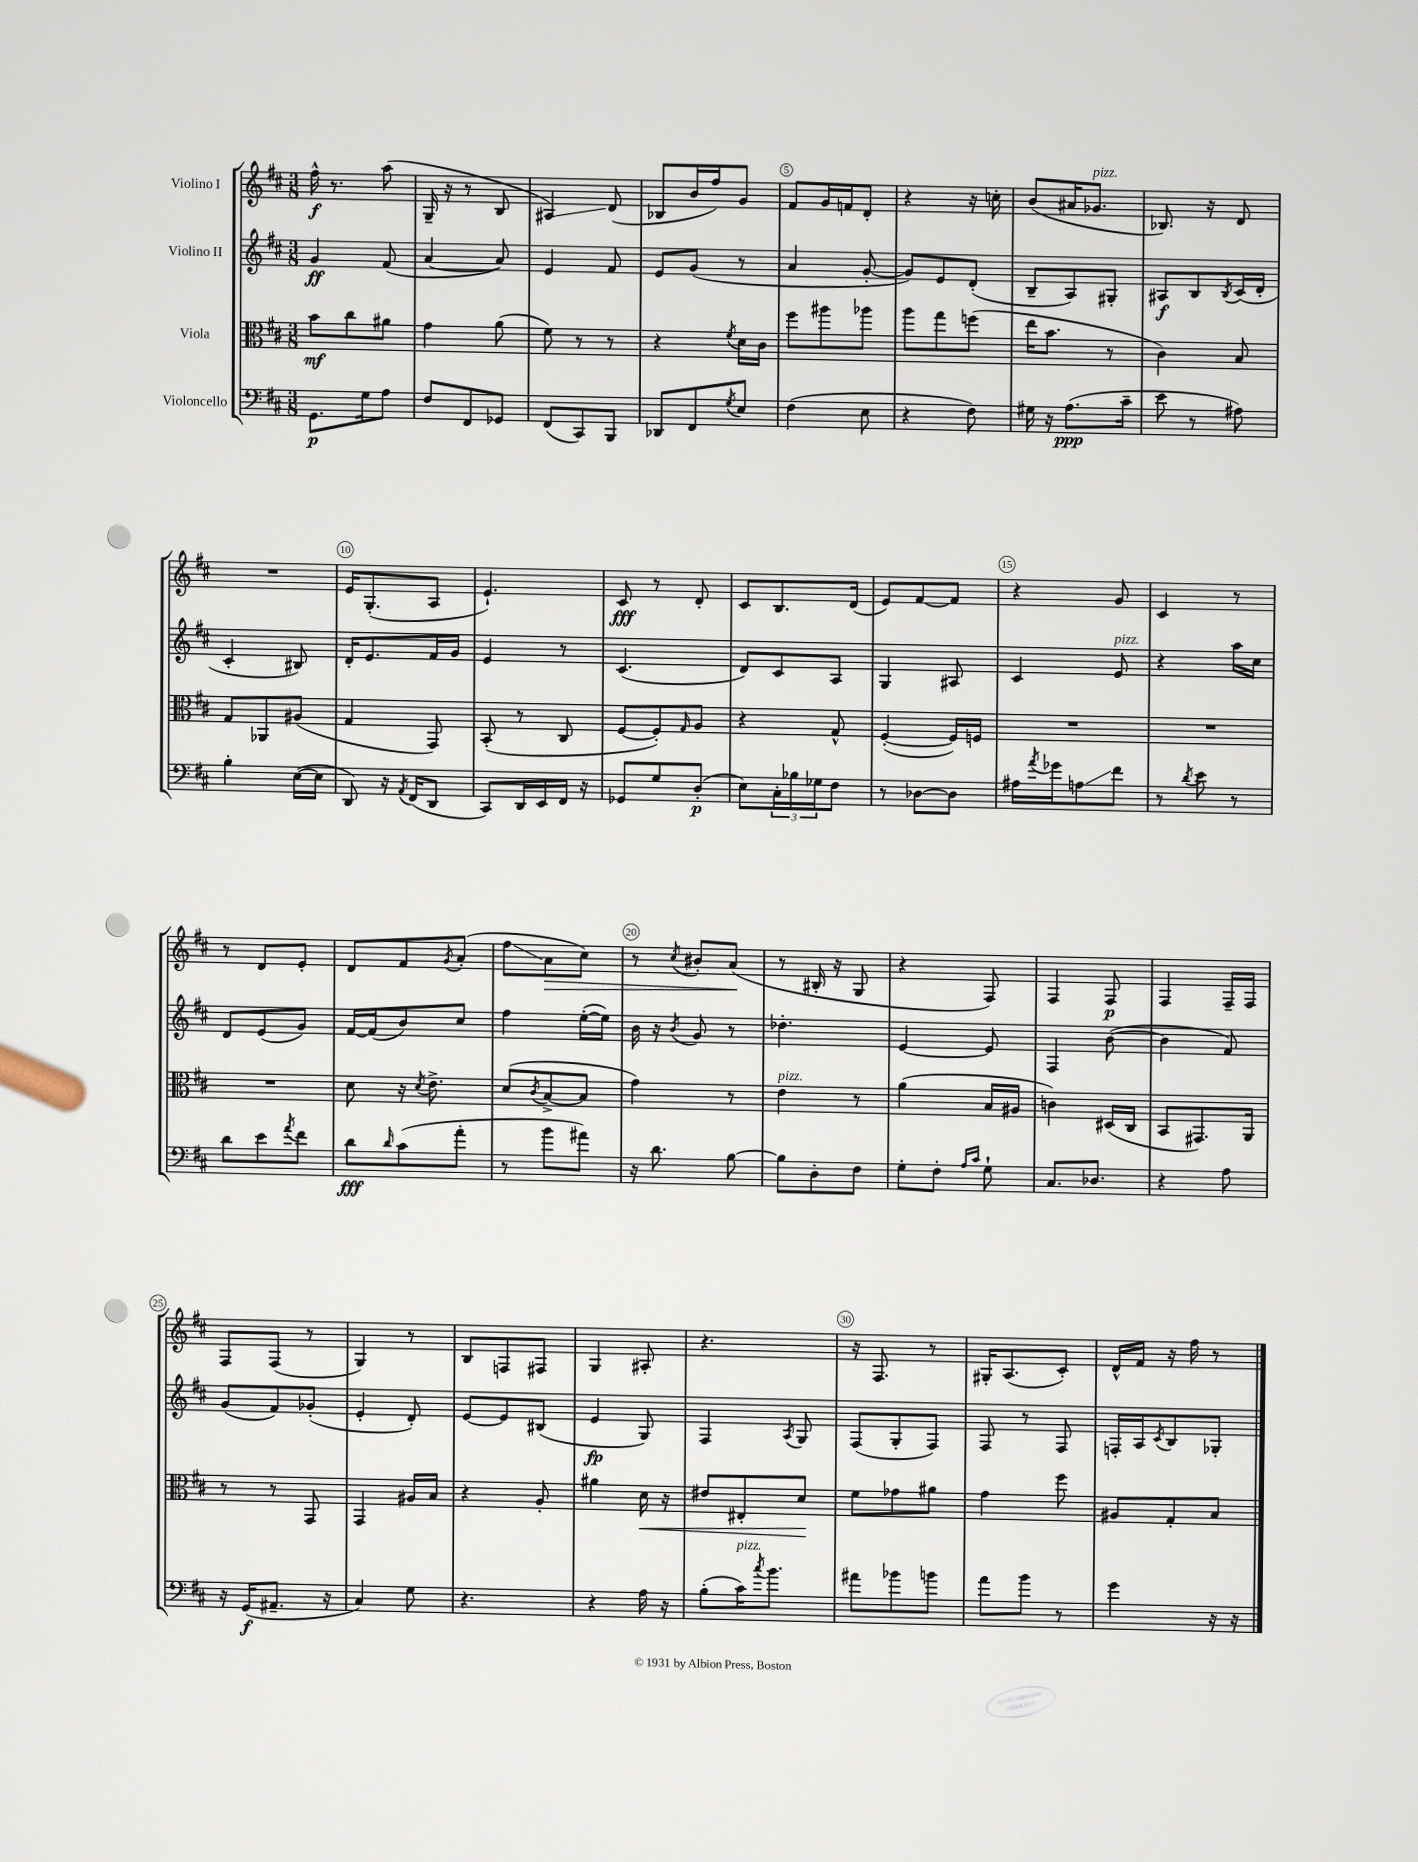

**kern	**kern	**kern	**kern
*staff4	*staff3	*staff2	*staff1
*clefF4	*clefC3	*clefG2	*clefG2
*k[f#c#]	*k[f#c#]	*k[f#c#]	*k[f#c#]
*M3/8	*M3/8	*M3/8	*M3/8
8.GG	8b	4g	16ff#^^
.	.	.	8.r
.	8cc#	.	.
16G	.	.	.
8A	8a#	(8f#	(8aa
=	=	=	=
8F#	4g	[4a	16G~
.	.	.	16r
8FF#	.	.	8r
8GG-	(8a	8a])	8B
=	=	=	=
(8FF#	8f#)	4e	4A#)
8CC#)	8r	.	.
8BBB	8r	8f#	(8d
=	=	=	=
8DD-	4r	8e	8B-
8FF#	.	(8g	16b
.	.	.	16ff#)
8qG	8qf#	.	.
8E	16d	8r	8g
.	16c#	.	.
=	=	=	=
(4F#	8ff#	4a	8f#
.	8aa#	.	16g
.	.	.	16f
8E	8aa-	[8g'	8d'
=	=	=	=
4r	8aa	8g])	4r
.	8gg	8e	.
8F#)	(8ff	(8d'	16r
.	.	.	16cc'
=	=	=	=
16G#	16ee	8B~	(8b
16r	8.b	.	.
(8.A	.	8A)	16a#
.	.	.	8.g-
.	8r	8G#'	.
16c#~	.	.	.
=	=	=	=
8e	4c#)	8A#	8.B-)
8r	.	8B	.
.	.	.	16r
.	.	8qB	.
8A#)	8B	(16c#	8d
.	.	16d'	.
=	=	=	=
4B'	8G	4c#'	4.r
.	8AA-	.	.
([16E	(8A#	8B#)	.
16E]	.	.	.
=	=	=	=
8DD)	4G	16d'	16e
.	.	8.e	(8.G'
16r	.	.	.
8qAA	.	.	.
(16FF#	.	.	.
8DD	8GG)	16f#	8A
.	.	16g	.
=	=	=	=
8CC#)	(8BB'	4e	4.e`)
16DD	8r	.	.
16EE	.	.	.
16FF#	8C#	8r	.
16r	.	.	.
=	=	=	=
8GG-	[8F#	(4.c#	8c#
8G	8F#'])	.	8r
.	16qqG	.	.
(8D'	8A	.	8d'
=	=	=	=
8E)	4r	8d)	8c#
24C#'	.	8c#	8.B
24B-	.	.	.
24G-	.	.	.
8F#	8G^^	8A	.
.	.	.	(16d
=	=	=	=
8r	([4F#'	4G	8e)
[8D-	.	.	[8f#
8D-]	16F#])	8A#	8f#]
.	16F	.	.
=	=	=	=
16A#	4.r	4c#	4r
8qa	.	.	.
16g-	.	.	.
8A	.	.	.
8f#	.	8e	8g
=	=	=	=
8r	4.r	4r	4c#
8qd	.	.	.
8e	.	.	.
8r	.	16aa	8r
.	.	16cc#	.
=	=	=	=
8d	4.r	8d	8r
8e	.	(8e	8d
8qa	.	.	.
8f#	.	8g)	8e'
=	=	=	=
8d	8d	[16f#	8d
.	.	(16f#]	.
16qqd	.	.	.
(8c#	16r	8b)	8f#
.	8qd	.	.
.	8.e^	.	.
.	.	.	8qg
8a'	.	8cc#	(8a'
=	=	=	=
8r	(8d	4ff#	8ff#
.	8qc#	.	.
8b	[8B^	.	8a
8a#)	8B]	([16ee'	8cc#)
.	.	16ee])	.
=	=	=	=
16r	4g)	16b	8r
8.d	.	16r	.
.	.	8qb	8qcc#
.	.	8g	8b#'
[8B	8r	8r	(8a
=	=	=	=
8B]	4e	4.dd-'	8r
8D'	.	.	16B#'
.	.	.	16r
8F#	8r	.	8G
=	=	=	=
8G'	(4a	[4e	4r
8F#'	.	.	.
16qqA	.	.	.
16qqc#	.	.	.
8G`	16B	8e]	8F#)
.	16A#	.	.
=	=	=	=
8.C#	4c)	4F#	4F#
8.D-	.	.	.
.	(16D#	([8b	8F#
.	16C#	.	.
=	=	=	=
4r	8BB	4b]	4F#
.	8.GG#)	.	.
8A	.	8f#)	16F#~
.	16AA	.	16F#
=	=	=	=
16r	8r	(8g	8F#
(16GG	.	.	.
8.AA#~	8r	8f#)	(8F#
.	8GG	(8g-'	8r
16r	.	.	.
=	=	=	=
4C#)	4GG	4e'	4G)
8G	16A#	8d')	8r
.	16B	.	.
=	=	=	=
4.r	4r	[8e	8B
.	.	8e]	8F
.	8A'	(8B#	8F#
=	=	=	=
4r	4a#	4e	4G
16A	16d	8G)	8A#'
16r	16r	.	.
=	=	=	=
(8B'	8e#	4F#	4.r
16c#)	8E#'	.	.
8qcc#	.	.	.
8.b	.	.	.
.	.	8qA	.
.	8d	8G	.
=	=	=	=
8a#	8f#	(8F#	16r
.	.	.	8.F#
8b-	8g-	8G'	.
8b	8a#	8F#)	8r
=	=	=	=
8a	4g	8F#	16G#'
.	.	.	(8.A
8b	.	8r	.
8r	8ff#	8F#	8c#')
=	=	=	=
4g	8A#	16F'	16d^^
.	.	16A	16f#
.	.	8qc#	.
.	8G'	8B	16r
.	.	.	16ff#
16r	8B	8G-'	8r
16r	.	.	.
==	==	==	==
*-	*-	*-	*-
